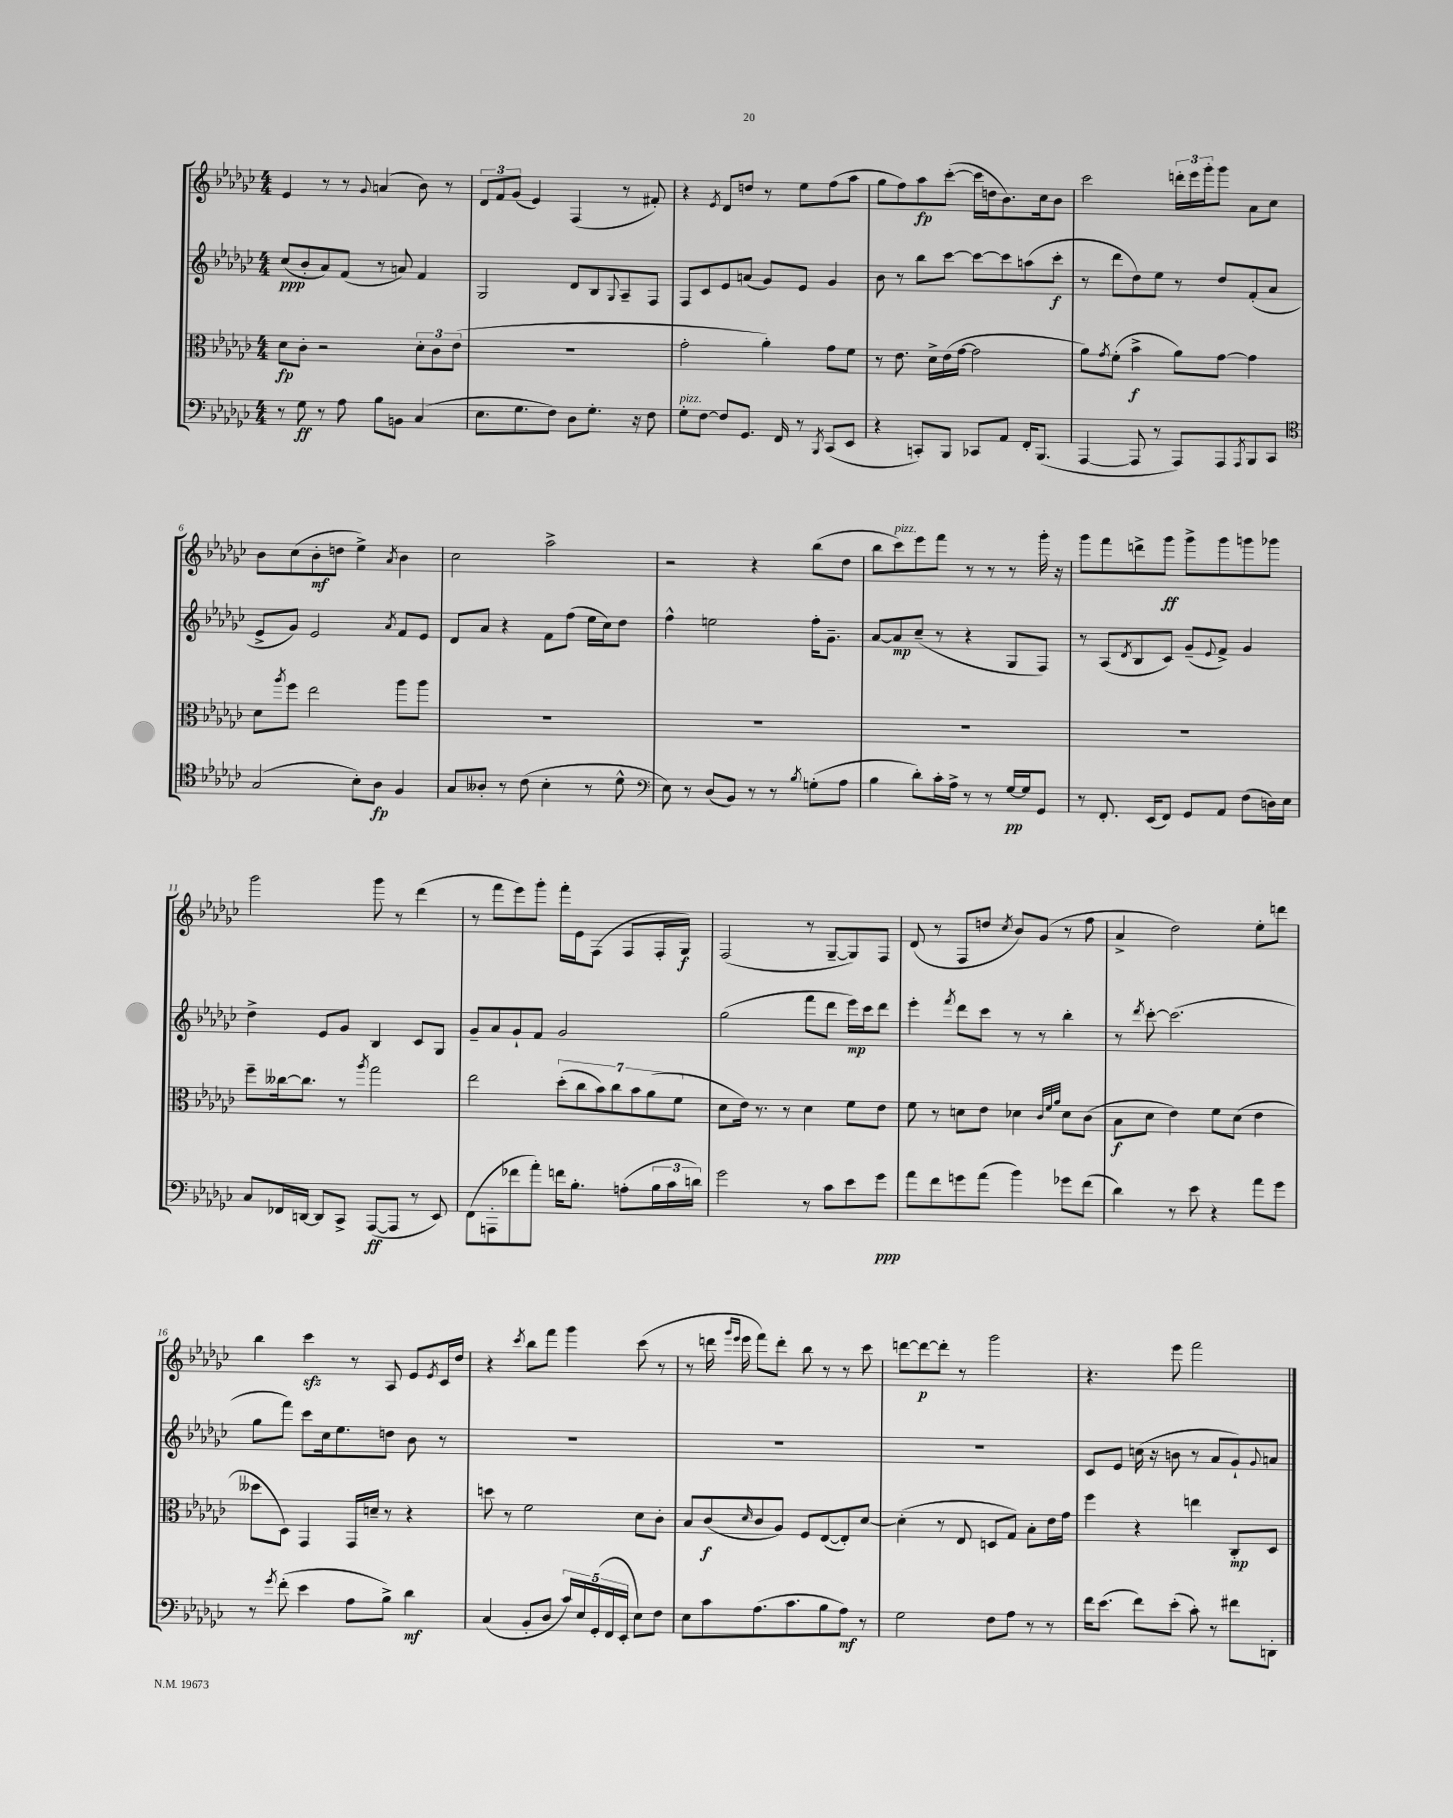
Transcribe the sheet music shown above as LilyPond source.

<<
\new StaffGroup <<
\new Staff = "s0" {
    \clef treble \key ges \major \numericTimeSignature \time 4/4
    ees'4 r8 r8 \appoggiatura { ges'8 } a'4( bes'8) r8 |
    \tuplet 3/2 { des'8 f'8 ges'8( } ees'4) f4( r8 fis'8-.) |
    r4 \acciaccatura { ees'8 } des'8 d''8 r8 ees''8 f''8( aes''8 |
    ges''8 f''8) aes''8\fp ces'''8~-.( ces'''16 d''16 bes'8.) ces''16 bes'8 |
    ces'''2 \tuplet 3/2 { d'''16-. ees'''16 ges'''16-. } ges'''8 aes'8 ces''8 |
    bes'8 ces''8( bes'8-.\mf d''8 ees''4->) \acciaccatura { aes'8 } bes'4 |
    ces''2 aes''2-> |
    r2 r4 bes''8( des''8 |
    bes''8 ces'''8^\markup { \italic "pizz." }) ees'''8 f'''8 r8 r8 r8 ges'''16-. r16 |
    ges'''8 f'''8 d'''8-> ges'''8\ff ges'''8-> ges'''8 g'''8 ges'''8 |
    ges'''2 ges'''8 r8 des'''4( |
    r8 f'''8 ees'''8) ges'''8-. f'''16-. ees'16 f8( f8 f16-. ges16\f) |
    f2( r8 ges8~-- ges8) f8 |
    des'8( r8 f8 d''8 \acciaccatura { ces''8 } bes'8) ges'8( r8 f''8 |
    aes'4-> des''2) ees''8-. d'''8 |
    bes''4 ces'''4\sfz r8 aes8 ees'8 \acciaccatura { ees'8 } ces'16 des''16 |
    r4 \acciaccatura { ces'''8 } bes''8 f'''8 ges'''4 ces'''8( r8 |
    r8 d'''16 \grace { ges'''16 ees'''16 } ees'''16 f'''8) d'''8-. bes''8 r8 r8 ces'''8 |
    d'''8~ d'''8~\p d'''8-. r8 ges'''2 |
    r4. ees'''8 f'''2 \bar "|." |
}
\new Staff = "s1" {
    \clef treble \key ges \major \numericTimeSignature \time 4/4
    ces''8\ppp( bes'8-. aes'8) f'8( r8 a'8) f'4 |
    ges2 des'8 bes8 \appoggiatura { ges8 } aes8-- f8 |
    f8 ces'8 ees'8 a'8( ges'8) ees'8 ges'4 |
    bes'8 r8 bes''8 ces'''8~ ces'''8~ ces'''8 a''8( ces'''8-.\f |
    r8 des'''8 des''8) ees''8 r8 des''8 f'8-.( aes'8 |
    ees'8-> ges'8) ees'2 \acciaccatura { aes'8 } f'8 ees'8 |
    des'8 aes'8 r4 f'8 f''8( ees''16 ces''16) des''8 |
    f''4-^ e''2 f''16-. ges'8.-- |
    aes'8~ aes'8\mp ces''8--( r8 r4 ges8 f8) |
    r8 aes8( \acciaccatura { des'8 } bes8 ces'8) ges'8--( \appoggiatura { ees'8 } f'8->) ges'4 |
    des''4-> ees'8 ges'8 bes4 ces'8 ges8 |
    ges'8-- aes'8 ges'8-! f'8 ges'2 |
    ges''2( f'''8 des'''8 ees'''16\mp) ces'''16 des'''8 |
    ees'''4-. \acciaccatura { f'''8 } des'''8 ces'''8 r8 r8 bes''4-. |
    r8 \acciaccatura { des'''8 } ces'''8~-. ces'''2.( |
    ges''8 f'''8) ces'''8 ces''16 ees''8. d''8 bes'8 r8 |
    R1 |
    R1 |
    R1 |
    ces'8 ees'8 c''16( r16 b'8 r8 aes'8 ges'8-!) \appoggiatura { ges'8 } a'8 \bar "|." |
}
\new Staff = "s2" {
    \clef alto \key ges \major \numericTimeSignature \time 4/4
    des'8\fp ces'8-. r2 \tuplet 3/2 { des'8-. ces'8 ees'8( } |
    R1 |
    ges'2-. aes'4-.) ges'8 f'8 |
    r8 ees'8. des'16-> ees'16( ges'16~ ges'2 |
    aes'8) \acciaccatura { ges'8 } f'8-.( bes'4->\f aes'8) ges'8~ ges'4 |
    des'8 \acciaccatura { aes''8 } f''8 ees''2 aes''8 aes''8 |
    R1 |
    R1 |
    R1 |
    R1 |
    f''8-- ceses''16~ ceses''8. r8 \acciaccatura { aes''8 } ges''2 |
    ees''2 \tuplet 7/4 { des''8-.( ces''8 bes'8) ces''8 bes'8 aes'8( f'8 } |
    des'8 ees'16) r8. r8 des'4 f'8 ees'8 |
    f'8 r8 d'8 ees'8 des'4 \grace { ces'32 f'32 aes'32 } des'8 ces'8( |
    bes8\f des'8 ees'4) f'8 des'8( ees'4 |
    deses''8 des8) ges,4 ges,16 d'16-- r8 r4 |
    d''8 r8 f'2 des'8 ces'8-. |
    bes8 ces'8\f( \grace { des'16 } ces'8 aes8) f8 ees8~( ees8-.) des'8~ |
    des'4-.( r8 ees8 d8 ges8) bes8-. ees'16 ges'16 |
    f''4 r4 e''4 ces8-.\mp des8 \bar "|." |
}
\new Staff = "s3" {
    \clef bass \key ges \major \numericTimeSignature \time 4/4
    r8 ges8\ff r8 aes8 bes8 b,8 ces4( |
    ees8. ges8. f8) des8 ges8.-. r16 f8 |
    ges8-.^\markup { \italic "pizz." } f8~ f8 ges,8. f,16 r8 \acciaccatura { bes,,8 } ces,8( ees,8 |
    r4 c,8-.) bes,,8 ces,8 aes,8 f,16-. bes,,8.( |
    aes,,4~ aes,,8 r8 aes,,8) aes,,8 \acciaccatura { aes,,8 } bes,,8 ces,8 |
    \clef tenor ges2( bes8-.) aes8\fp f4 |
    ges8 aeses8-. r8 ces'8( bes4-. r8 des'8-^ |
    \clef bass ees8) r8 des8( bes,8) r8 r8 \acciaccatura { bes8 } g8-.( aes8 |
    bes4 des'8-.) ces'16-. aes16-> r8 r8 ges16~\pp ges16 ges,8 |
    r8 f,8.-. ees,16( f,8) ges,8 aes,8 f8( d16) ees16 |
    ces8 fes,16 d,16~ d,8 ces,8-> aes,,8~\ff( aes,,8 r8 ees,8) |
    f,8( a,,8-. fes'8 aes'8-.) f'16 bes8.-. a8-.( \tuplet 3/2 { bes16 ces'16 d'16) } |
    ges'2 r8 ces'8 ees'8 ges'8\ppp |
    aes'8 f'8 g'8 aes'8( bes'4) ges'8 f'8( |
    des'4) r8 ees'8 r4 aes'8 ges'8 |
    r8 \acciaccatura { ges'8 } f'8-.( ees'4 aes8 bes8->) des'4\mf |
    ces4( bes,8-. des8 \tuplet 5/4 { ces'16) ees16 ges,16-.( f,16 ees,16-. } ees8) f8 |
    ees8 ces'8 aes8.( ces'8. bes8 aes8\mf) r8 |
    ges2 f8 aes8 r8 r8 |
    f'16 ees'8.( f'8) ees'8-.( ces'8-.) r8 fis'8 d,8-. \bar "|." |
}
>>
>>
